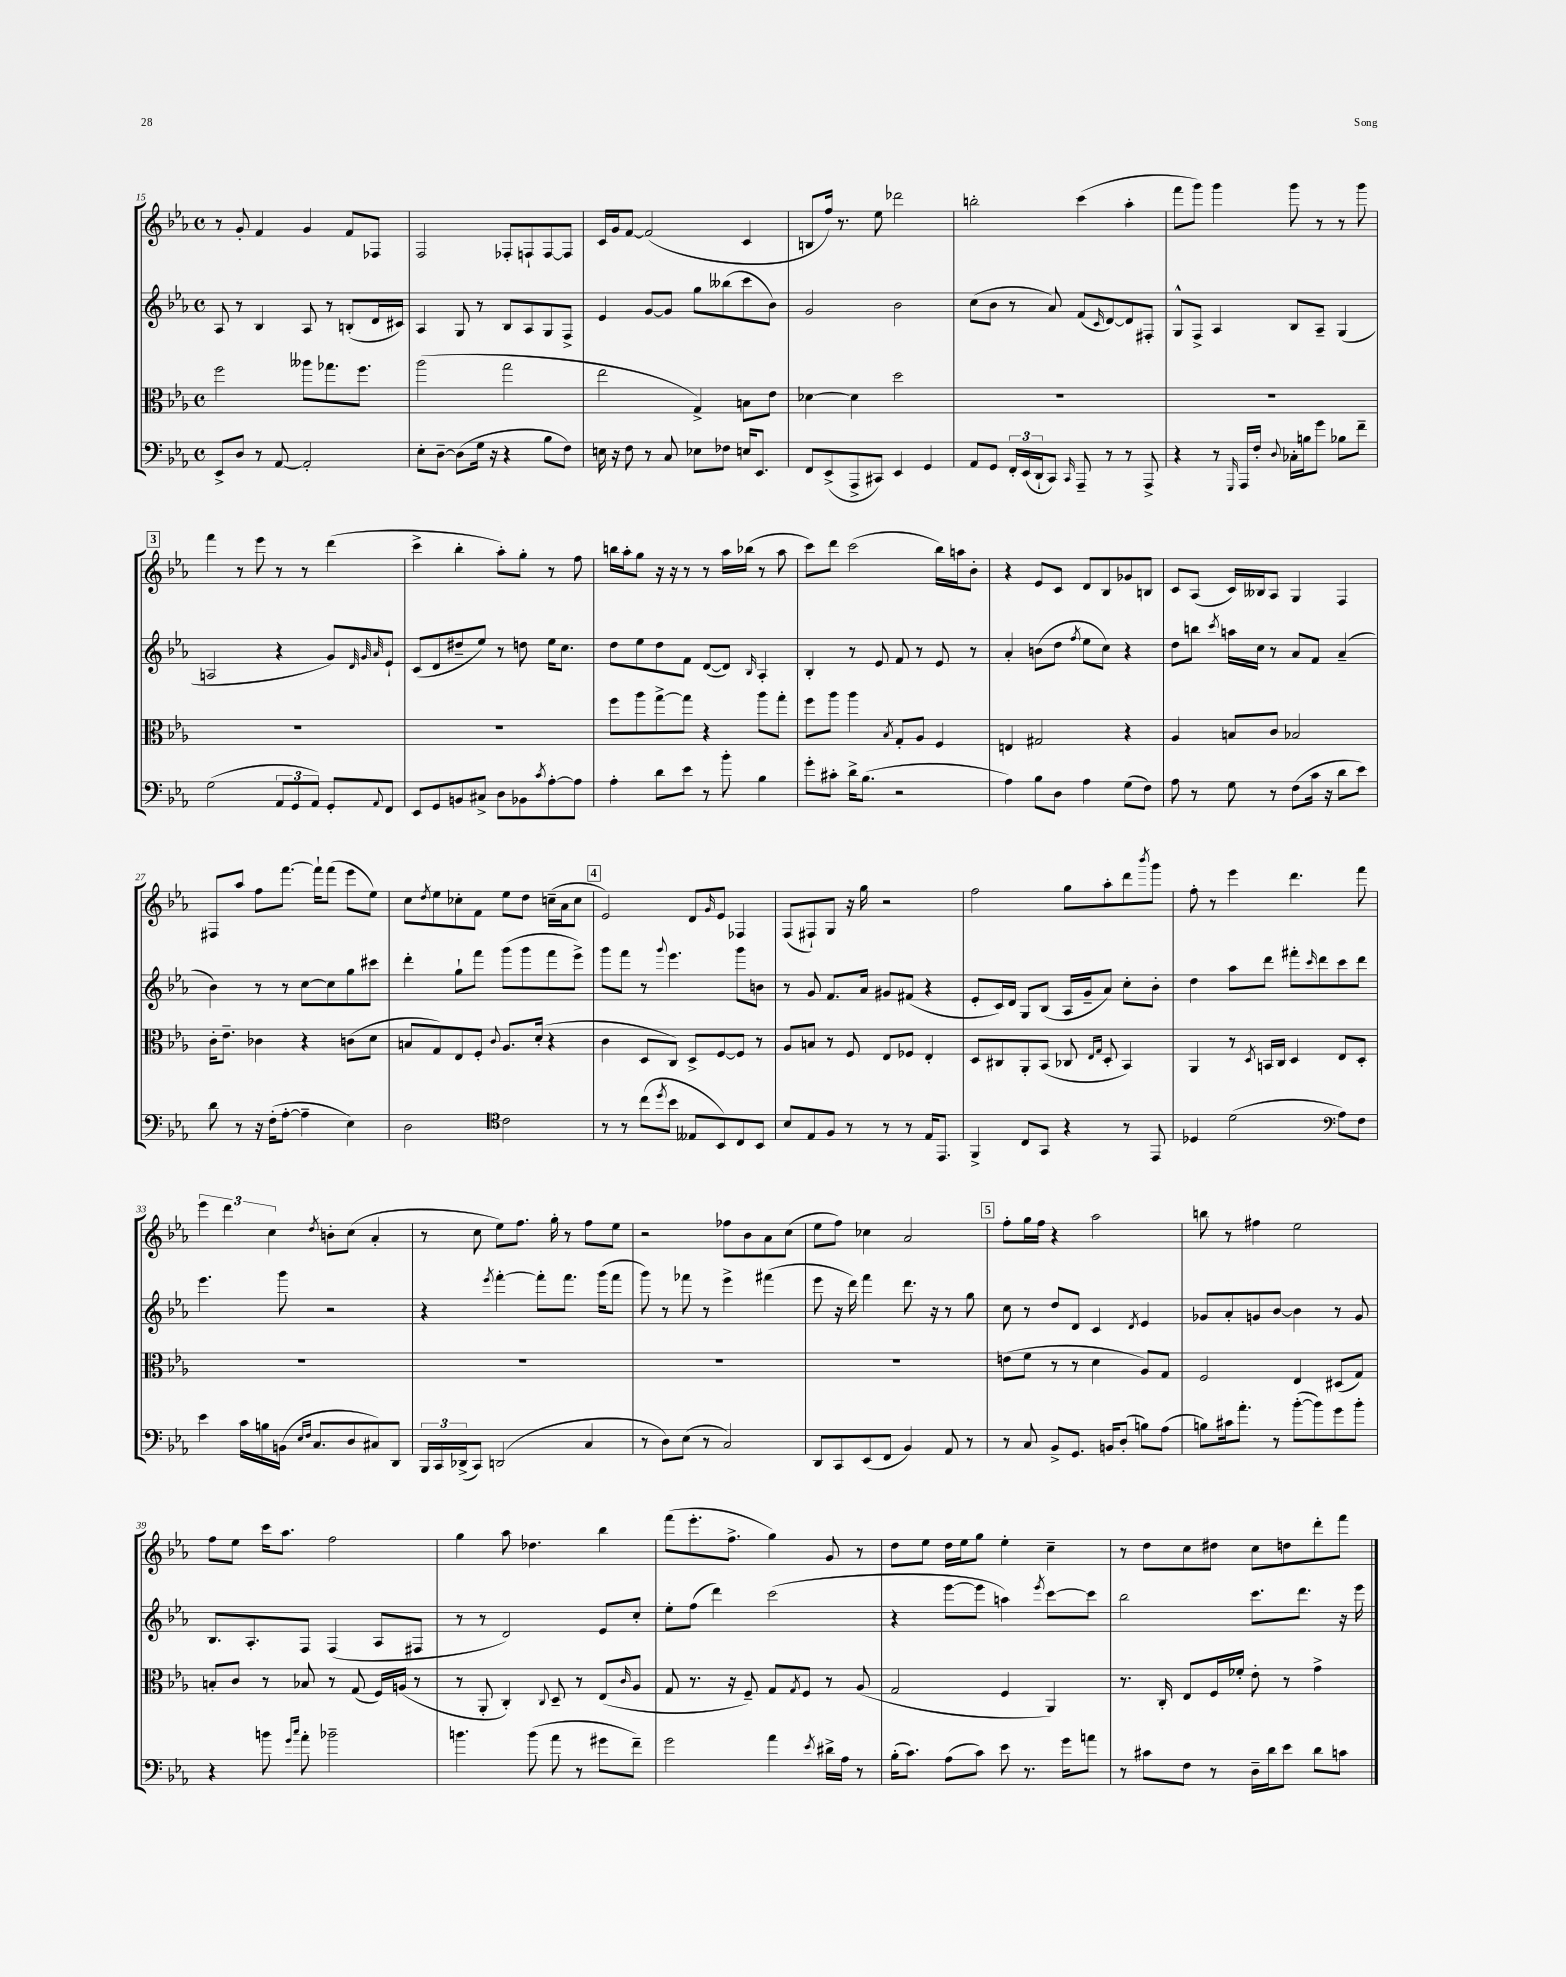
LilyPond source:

<<
\new StaffGroup <<
\new Staff = "s0" {
    \clef treble \key ees \major \defaultTimeSignature \time 4/4
    r8 g'8-. f'4 g'4 f'8 fes8 |
    f2 fes8-. f8-! f8~ f8 |
    c'16 g'16 f'8~ f'2( c'4 |
    b8 f''16) r8. ees''8 des'''2 |
    b''2-. c'''4( aes''4-. |
    f'''8 g'''8) g'''4 g'''8 r8 r8 g'''8 |
    \mark \markup { \box "3" } f'''4 r8 ees'''8 r8 r8 d'''4( |
    c'''4-> bes''4-. aes''8-.) g''8-. r8 f''8 |
    b''16 aes''16-. g''8 r16 r16 r8 r8 aes''16 bes''16( r8 aes''8 |
    c'''8) d'''8 c'''2( bes''16) a''16 bes'8-. |
    r4 ees'8 c'8 d'8 bes8 ges'8 b8 |
    c'8 aes8( c'16) beses16 aes8 g4 f4 |
    fis8 aes''8 f''8 f'''8.~ f'''16-! f'''8( ees'''8 ees''8) |
    c''8 \acciaccatura { d''8 } ees''8 ces''8-. f'8 ees''8 d''8 c''16--( aes'16 c''8 |
    \mark \markup { \box "4" } ees'2) d'8 \grace { g'16 } ees'8 fes4 |
    f8( fis8-!) g8 r16 g''16 r2 |
    f''2 g''8 aes''8-. d'''8 \acciaccatura { bes'''8 } g'''8 |
    f''8-. r8 ees'''4 d'''4. f'''8 |
    \tuplet 3/2 { ees'''4 d'''4 c''4 } \acciaccatura { d''8 } b'8-. c''8( aes'4-. |
    r8 c''8 ees''8) f''8. g''16-. r8 f''8 ees''8 |
    r2 fes''8 bes'8 aes'8 c''8( |
    ees''8 f''8) ces''4 aes'2 |
    \mark \markup { \box "5" } f''8-. g''16 f''16 r4 aes''2 |
    b''8 r8 fis''4 ees''2 |
    f''8 ees''8 c'''16 aes''8. f''2 |
    g''4 aes''8 des''4. bes''4 |
    f'''8( ees'''8.-. f''8.-> g''4) g'8 r8 |
    d''8 ees''8 d''16 ees''16 g''8 ees''4-. c''4-- |
    r8 d''8 c''8 dis''8 c''8 d''8 d'''8-. f'''8 \bar "|." |
}
\new Staff = "s1" {
    \clef treble \key ees \major \defaultTimeSignature \time 4/4
    aes8 r8 bes4 aes8 r8 b8-.( d'16 cis'16) |
    aes4 g8 r8 bes8 aes8 g8 f8-> |
    ees'4 g'8~ g'8 g''8 beses''8( c'''8 bes'8) |
    g'2 bes'2 |
    c''8( bes'8 r8 aes'8) f'8( \grace { c'16 } d'8~) d'8 fis8-. |
    g8-^ f8-> aes4 bes8 aes8-- g4( |
    \mark \markup { \box "3" } a2 r4 g'8) \grace { d'32 g'32 aes'32 } ees'8-! |
    c'8( d'8 dis''8-- ees''8) r8 d''8 ees''16 c''8. |
    d''8 ees''8 d''8 f'8 d'8~( d'8) \grace { bes16 } aes4-. |
    bes4-. r8 ees'8 f'8 r8 ees'8 r8 |
    aes'4-. b'8( d''8 \acciaccatura { f''8 } ees''8 c''8) r4 |
    d''8 b''8 \acciaccatura { c'''8 } a''16 c''16 r8 aes'8 f'8 aes'4--( |
    bes'4) r8 r8 c''8~ c''8 g''8 cis'''8 |
    d'''4-. g''8-! f'''8 g'''8( g'''8 f'''8 ees'''8->) |
    \mark \markup { \box "4" } g'''8 f'''8 r8 \appoggiatura { g'''8 } ees'''4. g'''8 b'8 |
    r8 g'8 f'8. aes'16 gis'8 fis'8( r4 |
    ees'8-. c'16) d'16 g8 bes8( aes16 g'16-- aes'8) c''8-. bes'8-. |
    d''4 aes''8 d'''8 fis'''8-. \grace { c'''16 } d'''8 c'''8 d'''8 |
    ees'''4. g'''8 r2 |
    r4 \acciaccatura { ees'''8 } f'''4~-. f'''8-. f'''8. g'''16( f'''8 |
    g'''8) r8 fes'''8 r8 ees'''4-> fis'''4( |
    ees'''8 r16 d'''16) f'''4 d'''8. r16 r8 g''8 |
    \mark \markup { \box "5" } c''8 r8 d''8 d'8 c'4 \acciaccatura { d'8 } ees'4 |
    ges'8 aes'8-. g'8 bes'8~ bes'4 r8 g'8 |
    bes8. aes8.-. f8 f4( aes8 fis8 |
    r8 r8 d'2) ees'8 c''8-. |
    ees''8-. f''8( d'''4) c'''2( |
    r4 ees'''8~ ees'''8 a''4) \acciaccatura { ees'''8 } c'''8~ c'''8 |
    bes''2 c'''8. d'''8. r16 ees'''16 \bar "|." |
}
\new Staff = "s2" {
    \clef alto \key ees \major \defaultTimeSignature \time 4/4
    f''2 aeses''8 ges''8. f''8. |
    aes''2( g''2 |
    ees''2 g4->) b8 ees'8 |
    des'4~ des'4 d''2 |
    R1 |
    R1 |
    \mark \markup { \box "3" } R1 |
    R1 |
    f''8 aes''8 g''8~-> g''8 r4 aes''8 g''8-. |
    f''8 aes''8 aes''4 \acciaccatura { bes8 } g8-. aes8 f4 |
    e4 gis2 r4 |
    aes4 b8 c'8 bes2 |
    c'16-. ees'8.-- ces'4 r4 c'8( d'8 |
    b8 g8) ees8 f8-. \appoggiatura { c'8 } aes8. d'16-.( r4 |
    \mark \markup { \box "4" } c'4 d8 c8) d8-> f8~ f8 r8 |
    aes8 b8 r8 f8 ees8 fes8 ees4-. |
    d8 cis8 aes,8-. bes,8( ces8 \grace { ees16 g16 } d8-. bes,4) |
    aes,4 r8 \acciaccatura { d8 } b,16 c16 d4 ees8 d8-. |
    R1 |
    R1 |
    R1 |
    R1 |
    \mark \markup { \box "5" } e'8( f'8 r8 r8 d'4 aes8) g8 |
    f2 ees4 dis8( g8) |
    b8-. c'8 r8 bes8 r8 g8( f16) a16( r8 |
    r8 aes,8-. c4-.) \appoggiatura { c8 } d8-- r8 ees8( \grace { c'16 } aes8 |
    g8 r8. r16 f8--) g8 \acciaccatura { g8 } f8 r8 aes8( |
    g2 f4 aes,4) |
    r8. c16-. ees8 f16 fes'16-. ees'8-. r8 g'4-> \bar "|." |
}
\new Staff = "s3" {
    \clef bass \key ees \major \defaultTimeSignature \time 4/4
    ees,8-> d8 r8 aes,8~ aes,2-. |
    ees8-. d8~-- d8( g16 r16 r4 bes8 f8) |
    e16 r16 f8 r8 c8 ees8 fes8 e16 ees,8. |
    f,8 ees,8->( aes,,8-> cis,8) ees,4 g,4 |
    aes,8 g,8 \tuplet 3/2 { f,16-. ees,16( d,16-! } c,8) \grace { c,16 } aes,,8-- r8 r8 aes,,8-> |
    r4 r8 \grace { g,,16 } aes,,16 f16-. \appoggiatura { d8 } ces16-. b16 g'8 bes8 f'8-- |
    \mark \markup { \box "3" } g2( \tuplet 3/2 { aes,8 g,8 aes,8) } g,8-. \appoggiatura { aes,8 } f,8 |
    ees,8 g,8 b,8 cis8-> d8 bes,8 \acciaccatura { c'8 } aes8~-. aes8 |
    aes4-. d'8 ees'8 r8 bes'8-. bes4 |
    g'8-. cis'8-. d'16-> bes8.( r2 |
    aes4) bes8 d8 aes4 g8( f8) |
    aes8 r8 g8 r8 f8( c'16 r16 d'8 ees'8) |
    d'8 r8 r16 f16-.( aes8~-. aes4-- ees4) |
    d2 \clef tenor c'2 |
    \mark \markup { \box "4" } r8 r8 c''8( \acciaccatura { d''8 } bes'8 eeses8 bes,8) c8 bes,8 |
    bes8 ees8 f8 r8 r8 r8 ees16 ees,8. |
    f,4-> c8 g,8 r4 r8 ees,8 |
    des4 d'2( \clef bass aes8) f8 |
    ees'4 c'16 b16 b,16( \grace { ees16 f16 } c8. d8 cis8) d,8 |
    \tuplet 3/2 { bes,,16 c,16 des,16->( } c,8) d,2( c4 |
    r8 d8) ees8( r8 c2) |
    d,8 c,8 ees,8( f,8 bes,4) aes,8 r8 |
    \mark \markup { \box "5" } r8 c8 bes,8-> g,8. b,16 d8-.( b8) aes8( |
    b8) cis'16 aes'8.-. r8 bes'8~-.( bes'8) g'8 bes'8-. |
    r4 b'8 \grace { g'16 c''16 } aes'8-. bes'2-- |
    b'4. b'8( aes'8 r8 gis'8 f'8--) |
    g'2 aes'4 \acciaccatura { ees'8 } dis'16-> aes16 r8 |
    bes16-.( c'8.) aes8( c'8) ees'8 r8. g'16 a'8 |
    r8 cis'8 f8 r8 d16-- d'16 ees'8 d'8 c'8 \bar "|." |
}
>>
>>
\layout { \context { \Score currentBarNumber = #15 } }
